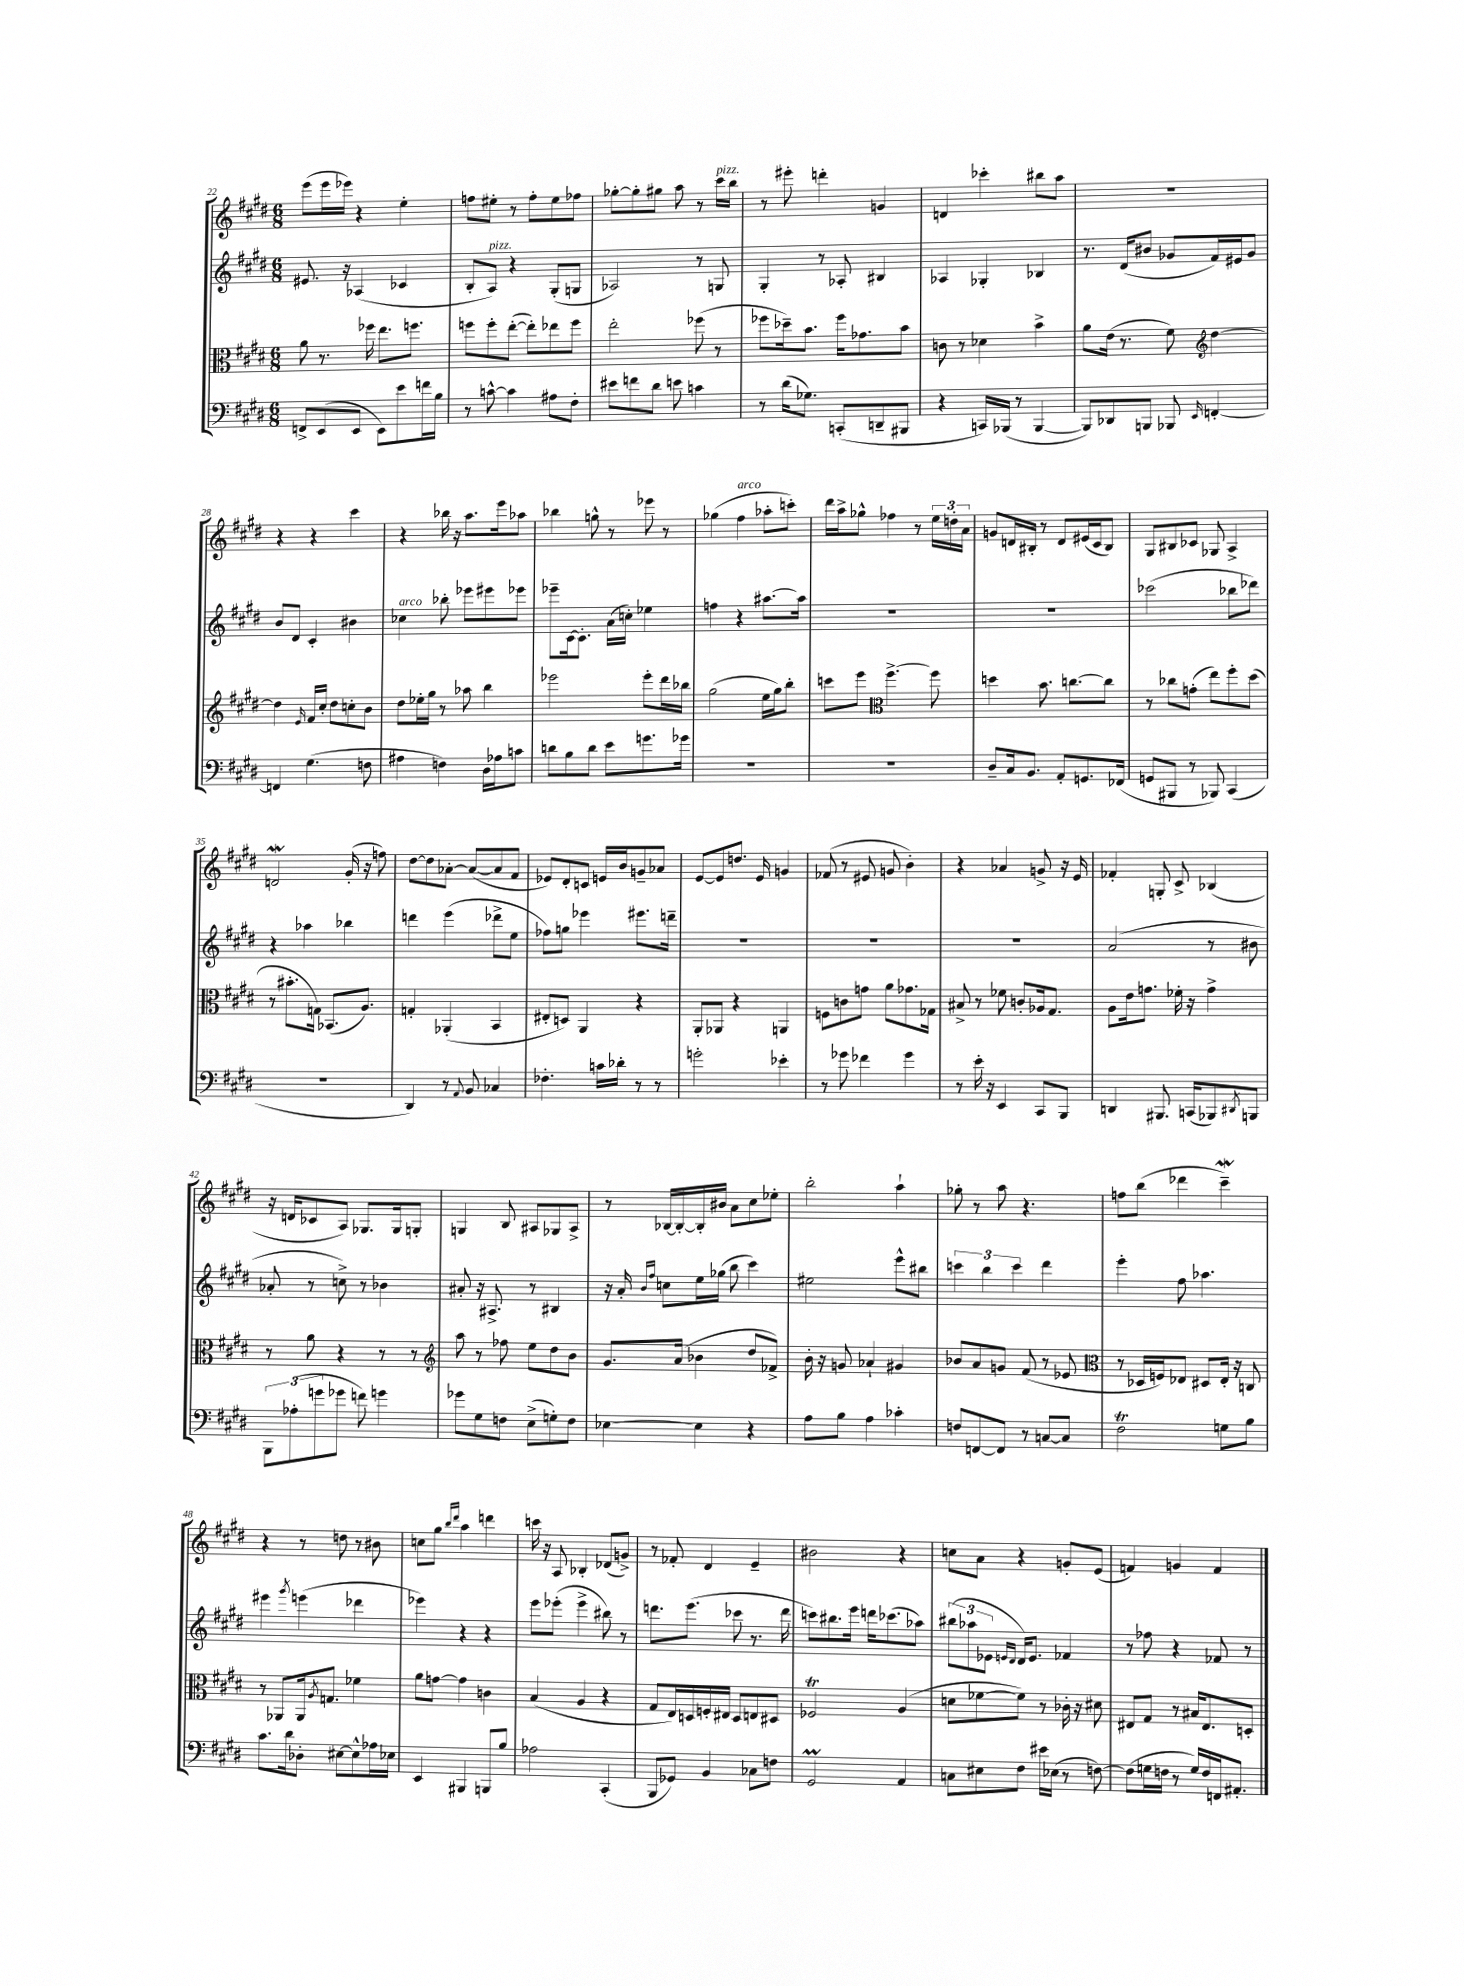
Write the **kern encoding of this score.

**kern	**kern	**kern	**kern
*part4	*part3	*part2	*part1
*staff4	*staff3	*staff2	*staff1
*clefF4	*clefC3	*clefG2	*clefG2
*k[f#c#g#d#]	*k[f#c#g#d#]	*k[f#c#g#d#]	*k[f#c#g#d#]
*M6/8	*M6/8	*M6/8	*M6/8
=22	=22	=22	=22
8FFn^/L	8a\	8.e#X/	(8eee\L
(8EE/	8.r	.	16eee\L
.	.	16r	16eee-X\JJ)
8EE/J	.	(4A-X/	4r
.	16ff-X\	.	.
8EE\L)	8.ee\L	.	.
8e\	.	4c-X/	4ee'\
.	8.ffn\J	.	.
16fn\L	.	.	.
16B\JJ	.	.	.
=23	=23	=23	=23
8r	8ffn\L	8B'/L	8ffn\L
!	!	!LO:TX:a:i:t=pizz.	!
[8cn^^\	8ff'\	8A/J)	8ee#X'\J
4c\]	([8ee'\J	4r	8r
.	8ee'\L])	.	8ff'\L
8A#X\L	8ee-X\	(8G#'/L	8ee#\
8F#'\J	8ff\J	8Gn/J	8ff-X\J
=24	=24	=24	=24
8e#X\L	2ee'\	2A-X/)	[8gg-X'\L
8fn\	.	.	8gg-'\]
8d#\J	.	.	8gg#X\J
8en\	.	.	8aa\
4cn\	(8ff-X\	8r	8r
!	!	!	!LO:TX:a:i:t=pizz.
.	8r	8Gn/	16ccc#\LL
.	.	.	16bb\JJ
=25	=25	=25	=25
8r	8ff-X\L	4G#'/	8r
(16d#\KL	16dd-X~\k)	.	8eee#X'\
8.G-X\J)	8.b\J	.	.
.	.	8r	4dddn'\
(8CCn'/L	16ff-\KL	8A-X'/	.
.	8.g-X\	.	.
8DDn~/	.	4B#X/	4gn/
8BBB#X/J	8b\J	.	.
=26	=26	=26	=26
4r	8cn\	4A-X/	4dn/
.	8r	.	.
16CCn/LL)	4d-X\	4G-X'/	4ccc-X'\
(16BBB-X/JJ	.	.	.
8r	.	.	.
[4BBB-/	4b^\	4B-X/	8bb#X\L
.	.	.	8aa\J
=27	=27	=27	=27
8BBB-/L])	8a\L	8.r	2.r
8DD-X/	(16e\Jk	.	.
.	8.r	(16d#/KL	.
8BBBn/J	.	8b#X/J	.
8BBB-X/	8f#\)	8g-X/L	.
16qqEE/	.	.	.
*	*clefG2	*	*
[4FFn'/	[4dd#\	16f#/L)	.
.	.	16e#X/J	.
.	.	8g-/J	.
!!LO:LB:g=z
=28	=28	=28	=28
4FFn/]	4dd#\]	8b/L	4r
.	.	8d#/J	.
.	16qqe/	.	.
(4.G#\	16f#/LL	4c#'/	4r
.	16cc#'/JJ	.	.
.	8dd#\L	.	.
.	8ccn'\	4b#X\	4ccc#\
8Fn\	8b\J	.	.
=29	=29	=29	=29
!	!	!LO:TX:a:i:t=arco	!
4A#X\	8dd#\L	4cc-X\	4r
.	16ee-X'\L	.	.
.	16gg#\JJ	.	.
4Fn\)	8r	8bb-X'\	16bb-X\
.	.	.	16r
.	8aa-X\	8eee-X\L	8.aa\L
16D#\LL	4bb\	8eee#X\	.
16A-X\J	.	.	16eee\k
8cn\J	.	8eee-X\J	8aa-X\J
=30	=30	=30	=30
8dn\L	2eee-X\	8eee-X~\L	4bb-X\
8B\	.	[16c#\k	.
.	.	8.c#'\J]	.
8d\J	.	.	8ggn^^\
8e\L	.	(16a\LL	8r
.	.	16ccn'\JJ)	.
8.gn\	8eee-'\L	4ee-X\	8eee-X\
.	16ddd#\L	.	8r
16g-X\Jk	16bb-X\JJ	.	.
=31	=31	=31	=31
2.r	(2gg#\	4ffn\	(4gg-X\
!	!	!	!LO:TX:a:i:t=arco
.	.	4r	4ff#\
.	16ee\LL	[8.aa#X\L	8aa-X'\L
.	16gg#\J)	.	.
.	8bb'\J	.	8cccn'\J)
.	.	16aa#\Jk]	.
=32	=32	=32	=32
2.r	8cccn\L	2.r	16ddd#\LL
.	.	.	16aa^\J
.	8eee\J	.	8gg-X^^\J
*	*clefC3	*	*
.	[4.ff#^\	.	4ff-X\
.	.	.	8r
.	8ff#\]	.	24ee\LL
.	.	.	24ddn'\
.	.	.	24a\JJ
=33	=33	=33	=33
8D#~/L	4ddn\	2.r	8gn/L
16C#/k	.	.	16dn/L
8.BB/J	.	.	16B#X'/JJ
.	8.b\	.	8r
8AA'/L	.	.	8d/L
.	[8.ccn\L	.	.
8.GGn/	.	.	(16e#X/L
.	.	.	16c#/J
.	8cc\J]	.	8B#/J)
(16FF-X/Jk	.	.	.
=34	=34	=34	=34
8GGn/L	8r	(2ccc-X\	8G#/L
8BBB#X/J	8cc-X\L	.	8B#X/
8r	(8gn'\J	.	8c-X/J
8BBB-X/)	8ee\L)	.	8G-X/
(4CC#/	8ff#'\	8bb-X\L	4A^/
.	(8dd#\J	8ddd-X\J)	.
!!LO:LB:g=z
=35	=35	=35	=35
2.r	8r	4r	2dnw/
.	8.b#X'\L	.	.
.	.	4aa-X\	.
.	16Gn\Jk)	.	.
.	(8.BB-X/L	.	.
.	.	4bb-X\	(16g#'/
.	8.A/J)	.	16r
.	.	.	8ffn\)
=36	=36	=36	=36
4DD#/)	4Gn'/	4dddn\	[8dd#\L
.	.	.	8dd#\]
8r	(4AA-X'/	(4eee\	[8a-X'\J
8qqAA/	.	.	.
8BB/	.	.	(8a-/L_
4C-X/	4BB/	8ddd-X^\L	8a-/]
.	.	8ee\J	8f#/J
=37	=37	=37	=37
4.F-X'\	8E#X'/L	8ff-X\L)	8e-X/L)
.	8Dn/J)	8ggn\J	8d#'/
.	4AA/	4eee-X\	8cn/J
16cn\LL	.	.	16en/LL
16d-X'\JJ	.	.	16b/J
8r	4r	8.eee#X\L	8gn~/
8r	.	.	8a-X/J
.	.	16dddn~\Jk	.
=38	=38	=38	=38
2gn'\	8AA'/L	2.r	[8e/L
.	8AA-X/J	.	8e/]
.	4r	.	8.ddn/J
.	.	.	16e/
4e-X'\	4AAn/	.	4gn/
=39	=39	=39	=39
8r	8Fn\L	2.r	(8f-X/
8g-X\	8cn\	.	8r
4f-X\	8gn\J	.	8e#X/
.	8a\L	.	8gn/
4g-\	8.g-X\	.	4b'\)
.	16G-X\Jk	.	.
=40	=40	=40	=40
8r	8B#X^/	2.r	4r
16e'\	8r	.	.
16r	.	.	.
4EE/	8f-X\	.	4a-X/
.	8cn'/L	.	.
8CC#/L	16A-X/k	.	8gn^/
.	8.G#/J	.	.
8BBB/J	.	.	16r
.	.	.	16e/
=41	=41	=41	=41
4DDn/	8A\L	(2a/	4f-X'/
.	16e\k	.	.
.	8.gn\J	.	.
8.BBB#X/	.	.	8Gn'/
.	16f-X'\	.	8c#^/
(16CCn/KL	16r	.	.
8BBB-X/)	4g^\	8r	(4B-X/
8qDD#X/	.	.	.
8BBBn/J	.	8b#X\	.
!!LO:LB:g=z
=42	=42	=42	=42
12BBB\L	8r	8a-X'/	16r
.	.	.	16dn/KL
(12A-X'\	.	.	.
.	8a\	8r	8c-X/
12gn\	.	.	.
8g-X\J	4r	8ccn^\)	8A/J)
8fn\)	.	8r	8.G-X/L
4gn\	8r	4b-X\	.
.	.	.	16G-/k
.	8r	.	8Gn'/J
=43	=43	=43	=43
*	*clefG2	*	*
8g-X\L	8aa\	8a#X'/	4Gn/
8G#\	8r	16r	.
.	.	8.A#X^/	.
8Fn\J	8ff-X\	.	8B/
(8E^\L	8ee\L	8r	8A#X/L
8Gn'\)	8dd#\	4B#X/	8G-X/
8F\J	8b\J	.	8A#^/J
=44	=44	=44	=44
[4E-X\	8.g#/L	16r	8r
.	.	16a'/	.
.	.	16qqb/LL	.
.	.	16qqff#/JJ	.
.	.	8ccn\L	[16B-X/LL
.	(16a/Jk	.	16B-'/_
4E-\]	4b-X\	16ee\L	16B-'/]
.	.	(16gg-X\JJ	16b#X/JJ
.	.	8bb\	8a\L
4r	8dd#/L	4ccc#\)	8cc#\
.	8f-X^/J)	.	8ee-X'\J
=45	=45	=45	=45
8A\L	16b'\	2ee#X\	2bb'\
.	16r	.	.
8B\J	8gn/	.	.
4A\	4a-X`/	.	.
4c-X'\	4g#X/	8eee^^\L	4aa`\
.	.	8bb#X\J	.
=46	=46	=46	=46
8Fn/L	8b-X/L	6cccn\	8gg-X'\
[8FFn/	8a/	.	8r
.	.	6bb\	.
8FF/J]	8gn/J	.	8aa\
.	.	6ccc\	.
8r	(8f#/	.	4.r
[8Cn/L	8r	4ddd#\	.
8C/J]	8e-X/	.	.
=47	=47	=47	=47
*	*clefC3	*	*
2F#T\	8r	4eee'\	8ffn\L
.	16D-X/LL	.	(8bb\J
.	16Fn/J)	.	.
.	8E-X/J	8ff#\	4ddd-X\
.	8D#X/L	4.aa-X\	.
8Gn\L	16E-'/Jk	.	4ccc#W~\)
.	16r	.	.
8B\J	8Cn/	.	.
!!LO:LB:g=z
=48	=48	=48	=48
8.c#\L	8r	4eee#X\	4r
.	8AA-X/L	.	.
16d#\k	.	.	.
.	.	8qggg#/	.
8D-X'\J	16AA-/k	(4eeen\	8r
.	8qA/	.	.
.	8.Gn/J	.	.
[8E#X\L	.	.	8ddn\
8E#^^\]	4f-X\	4ddd-X\	8r
16A-X\L	.	.	8b#X\
16E-X\JJ	.	.	.
=49	=49	=49	=49
4EE/	8a\L	4eee-X\)	8ccn\L
.	[8gn\J	.	8gg#\J
.	.	.	16qqbb/LL
.	.	.	16qqddd#/JJ
4BBB#X/	4g\]	4r	4aa\
8BBBn/L	4cn\	4r	4dddn\
8B/J	.	.	.
=50	=50	=50	=50
2A-X\	(4B/	8eee\L	16cccn\
.	.	.	16r
.	.	(8eee-X'\J	8A/
.	4A/	4eee-^\	4B-X'/
(4CC#'/	4r	8bb#X\)	(8d-X/L
.	.	8r	8gn^/J)
=51	=51	=51	=51
8BBB/L	8G#/L	8.dddn\L	8r
8GG-X/J)	16E/L)	.	8f-X'/
.	16Dn/	(8.eee\J	.
4BB/	16Fn'/	.	4d#/
.	16E#X/JJ	.	.
.	8D/L	8ccc-X\	.
8C-X\L	8En/	8.r	4e~/
8Fn\J	8D#X/J	.	.
.	.	16ddd\	.
=52	=52	=52	=52
2GG#m/	2F-XT/	8cccn\L)	2b#X\
.	.	8.bb#X\	.
.	.	16eee\Jk	.
.	.	16dddn\KL	.
.	.	(8.ccc-X\	.
4AA/	(4A/	.	4r
.	.	8aa-X\J)	.
=53	=53	=53	=53
8Cn\L	8dn\L	(12bb#X\L	8ccn\L
.	.	12aa-X\	.
8E#X\	[8f-X\	.	8a\J
.	.	12e-X\J	.
.	.	16qqen/LL	.
.	.	16qqd#/JJ	.
8F#\J	8f-\J])	16d#/KL)	4r
.	.	8.e/J	.
16e#X\LL	8r	.	.
(16E-X\JJ	.	.	.
8r	16c-X'\	4f-X/	8gn'/L
.	16r	.	.
[8Fn\)	8d#X\	.	(8e/J
=54	=54	=54	=54
(8F\L]	8E#X/L	8r	4fn/)
16Gn\L	8G#/J	8ff-X\	.
16Fn\JJ	.	.	.
8r	8r	4r	4gn/
16G/LL)	16B#X/KL	.	.
16F/	8.E#/	.	.
16FFn/J	.	8f-X/	4f/
8.AA#X'/J	.	.	.
.	8Dn'/J	8r	.
==	==	==	==
*-	*-	*-	*-
